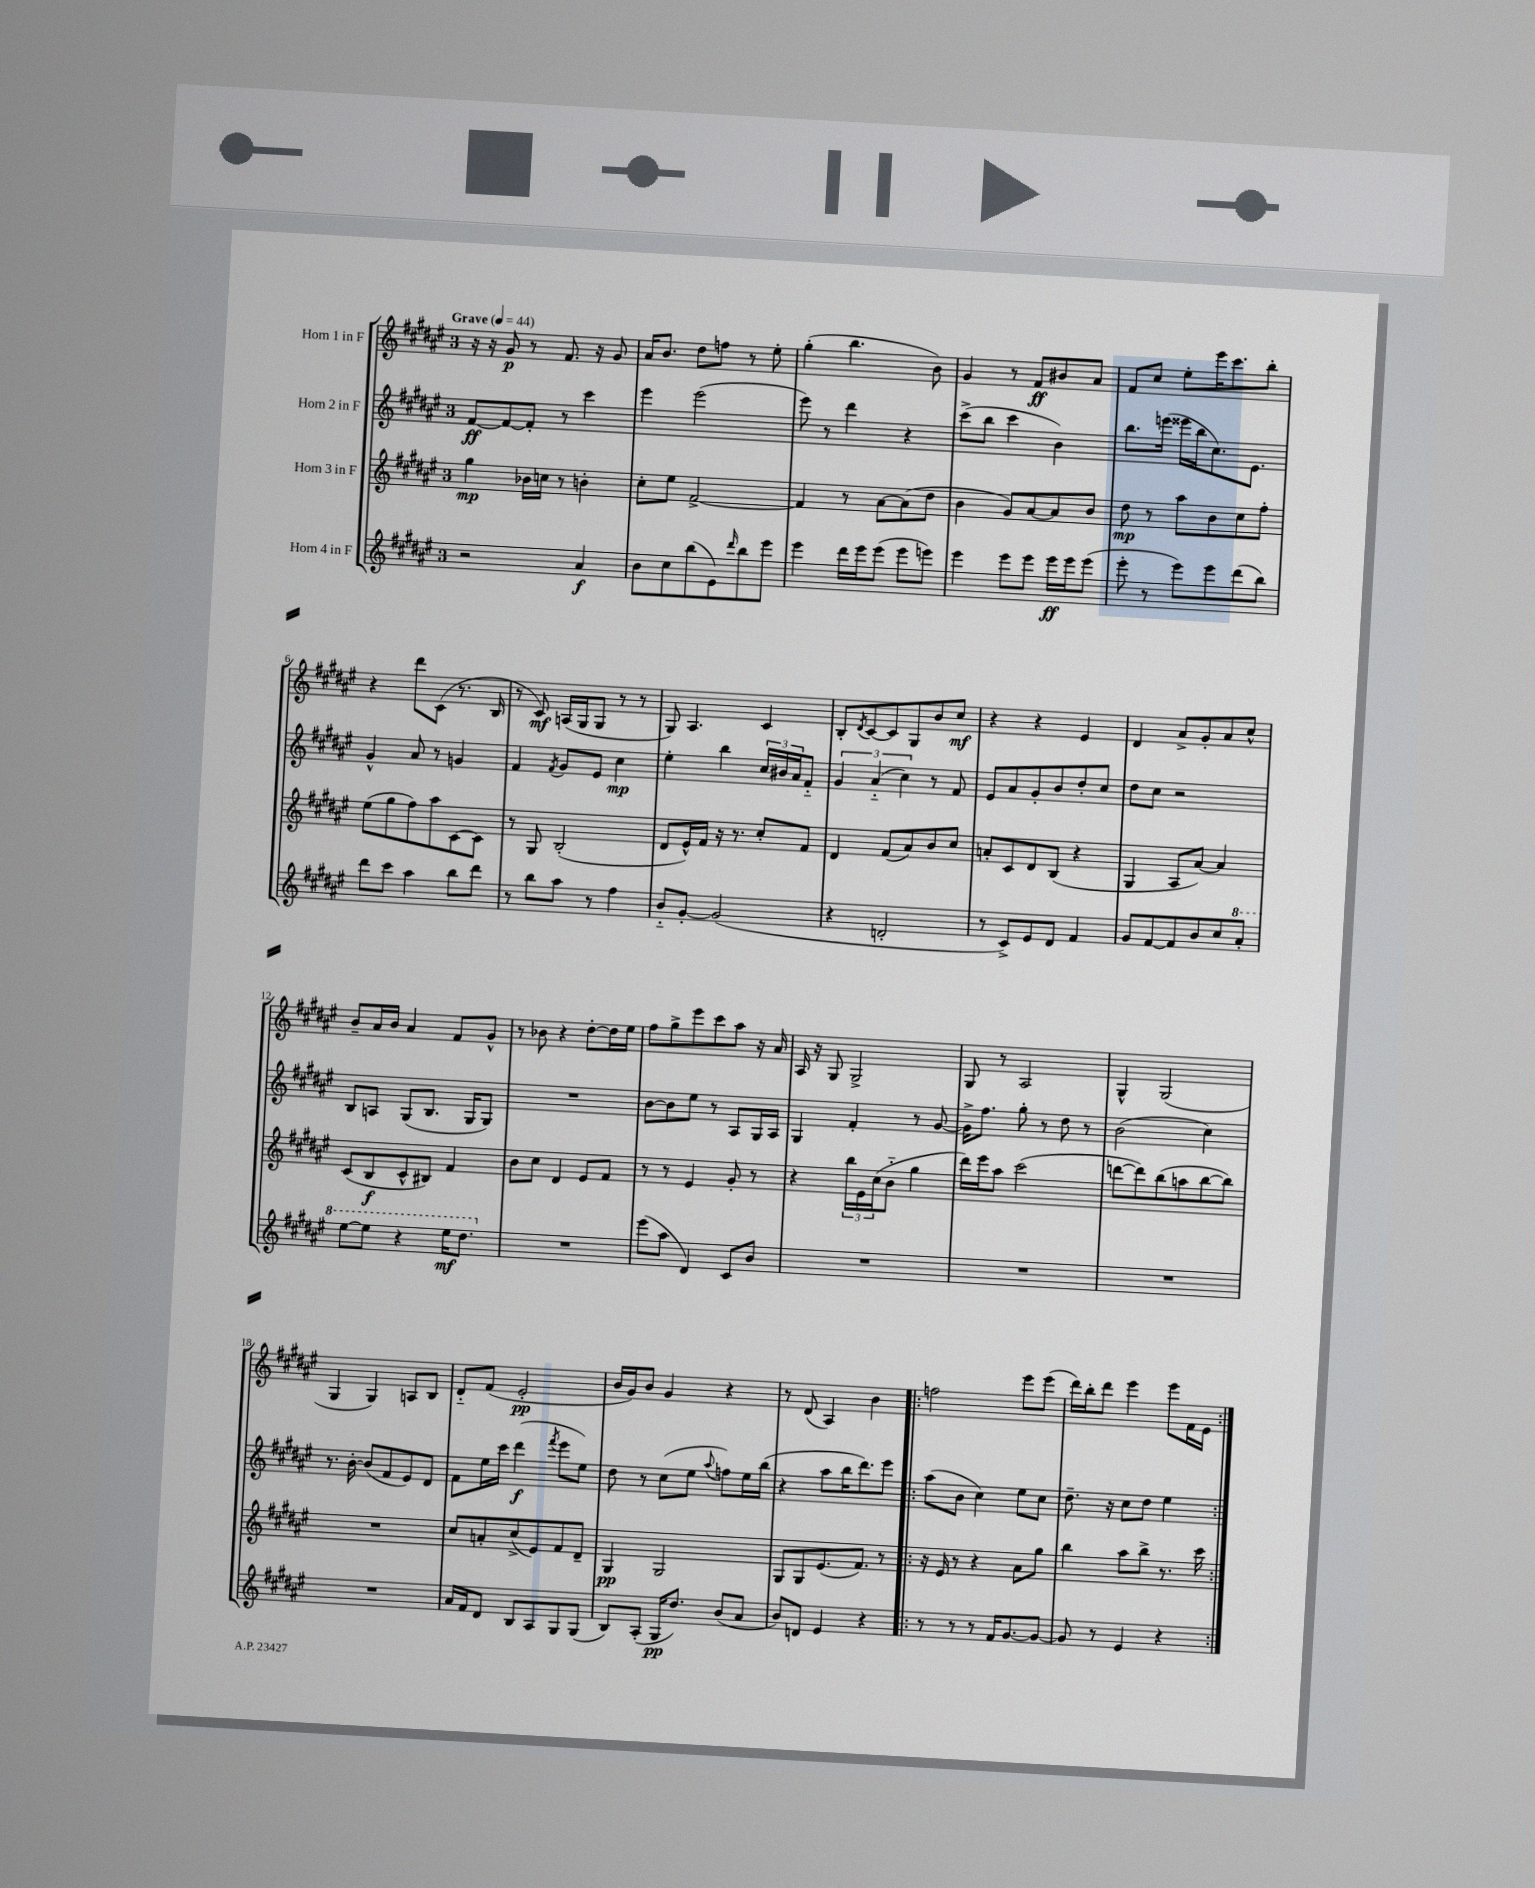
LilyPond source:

<<
\new StaffGroup <<
\new Staff = "s0" \with { instrumentName = "Horn 1 in F" } {
    \clef treble \key fis \major \once \override Staff.TimeSignature.style = #'single-digit \time 3/4 \tempo "Grave" 4 = 44
    r16 r16 gis'8\p r8 fis'8. r16 gis'8 |
    ais'16 b'8. dis''8 f''8 r8 eis''8-. |
    gis''4-.( b''4. b'8) |
    gis'4 r8 fis'8\ff bis'8 ais'8 |
    fis'8 cis''8 eis''8-. eis'''16 cis'''8. b''8-. |
    r4 dis'''8 cis'8( r8. b16 |
    r8 cis'8\mf) a16( gis16 gis8 r8 r8 |
    gis8) ais4. cis'4 |
    b8-. \acciaccatura { dis'8 } cis'8~ cis'8 gis8 b'8 cis''8\mf |
    r4 r4 eis'4 |
    dis'4 ais'8-> gis'8-. ais'8 cis''8-^ |
    b'8-- ais'16 b'16 ais'4 fis'8 gis'8-^ |
    r8 bes'8 r4 dis''8~-. dis''16 eis''16 |
    fis''8 gis''8-> eis'''8 cis'''8 ais''8 r16 ais'16 |
    ais16 r16 gis8 gis2-> |
    gis8 r8 ais2 |
    gis4-^ gis2( |
    gis4 gis4) a8 b8 |
    dis'8-_ fis'8( eis'2-.\pp |
    b'16 gis'16) b'8 gis'4 r4 |
    r8 dis'8( ais4) b'4 |
    \repeat volta 2 { f''2 eis'''8 eis'''8( |
    dis'''16) b''16-. dis'''8 eis'''4 eis'''8 fis'16 eis'16 | }
}
\new Staff = "s1" \with { instrumentName = "Horn 2 in F" } {
    \clef treble \key fis \major \once \override Staff.TimeSignature.style = #'single-digit \time 3/4
    fis'8~\ff fis'8~ fis'8-. r8 cis'''4 |
    eis'''4 eis'''2( |
    eis'''8) r8 dis'''4 r4 |
    cis'''8->( b''8 cis'''4 b'4) |
    b''8. e'''16( eisis'''16 b''16 cis''8.) eis'8. |
    gis'4-^ ais'8 r8 g'4 |
    fis'4 \acciaccatura { fis'8 } gis'8 eis'8 cis''4\mp |
    eis''4-. b''4 \tuplet 3/2 { cis''16 bis'16 ais'16 } fis'8-_ |
    \tuplet 3/2 { gis'4 ais'4-_( cis''4) } r8 fis'8 |
    eis'8 ais'8 gis'8-. b'8 dis''8-. cis''8 |
    dis''8 cis''8 r2 |
    b8 a8 gis8( b8. gis16 gis8) |
    R2. |
    b'8~ b'8 eis''8 r8 ais8 gis16 ais16 |
    gis4 fis'4-. r8 gis'8~ |
    gis'16-> fis''8. gis''8-. r8 dis''8 r8 |
    b'2( cis''4) |
    r8. b'16~-. b'8( fis'8 eis'8) dis'8 |
    fis'8 eis''16 cis'''16 dis'''4\f( \acciaccatura { fis'''8 } eis'''8 eis''8) |
    dis''8 r8 cis''8( eis''8 \appoggiatura { ais''8 } f''8) eis''16 b''16( |
    r4 ais''8 b''16 dis'''8.) eis'''8 |
    \repeat volta 2 { ais''8( b'8 cis''4) eis''8 cis''8 |
    dis''8.-- r16 cis''8 dis''8 eis''4 | }
}
\new Staff = "s2" \with { instrumentName = "Horn 3 in F" } {
    \clef treble \key fis \major \once \override Staff.TimeSignature.style = #'single-digit \time 3/4
    gis''4\mp bes'16 c''16 r8 b'4-. |
    cis''8-. eis''8 fis'2~-> |
    fis'4 r8 ais'8~ ais'8( dis''8 |
    b'4 gis'8) ais'8~ ais'8 b'8 |
    dis''8\mp r8 ais''8 b'8 cis''8 fis''8-. |
    eis''8( gis''8 fis''8) ais''8 cis'8~ cis'8 |
    r8 gis8 b2-.( |
    dis'8 eis'16-^) fis'16 r16 r8. cis''8-. fis'8 |
    dis'4 fis'8( ais'8) b'8 cis''8 |
    a'8-. cis'8 dis'8 b8( r4 |
    gis4 ais8 ais'8~) ais'4 |
    cis'8( b8\f cis'8-^ bis8) fis'4 |
    b'8 cis''8 dis'4 eis'8 fis'8 |
    r8 r8 eis'4 gis'8-. r8 |
    r4 \tuplet 3/2 { b''16 eis'16 cis''16( } b'8-_ gis''4 |
    dis'''16) eis'''16 ais''8 cis'''2( |
    d'''8~ d'''8) b''8( a''8 b''8~ b''8) |
    R2. |
    cis''8 a'8-. cis''8->( eis'8) fis'8 dis'8-- |
    gis4\pp gis2 |
    gis8 gis8 eis'8.( fis'8.) r8 |
    \repeat volta 2 { r16 eis'16 r8 r4 ais'8 gis''8 |
    b''4 ais''8 b''8-> r8. cis'''16 | }
}
\new Staff = "s3" \with { instrumentName = "Horn 4 in F" } {
    \clef treble \key fis \major \once \override Staff.TimeSignature.style = #'single-digit \time 3/4
    r2 ais'4\f |
    b'8 cis''8 b''8( eis'8) \grace { dis'''16 } b''8 eis'''8 |
    eis'''4 dis'''16 eis'''16 eis'''8( eis'''8 e'''8) |
    eis'''4 eis'''8 eis'''8 eis'''16\ff eis'''16 eis'''8( |
    eis'''8-. r8 eis'''8) eis'''8 dis'''8( b''8) |
    dis'''8 cis'''8 ais''4 b''8 dis'''8 |
    r8 b''8 ais''8 r8 fis''4 |
    b'8-_ gis'8~-. gis'2( |
    r4 d'2-. |
    r8 cis'8->) eis'8 dis'8 fis'4 |
    gis'8 fis'8~ fis'8 b'8 cis''8 \ottava #1 ais''8-. |
    eis'''8~ eis'''8 r4 eis'''16\mf dis'''8. \ottava #0 |
    R2. |
    eis'''8( ais''8 dis'4) cis'8 b'8 |
    R2. |
    R2. |
    R2. |
    R2. |
    ais'16 fis'16 dis'8 b8 ais8 gis8 gis8( |
    b8) ais8-.( gis16\pp dis''8.) b'8( ais'8 |
    b'8) d'8 eis'4 r4 |
    \repeat volta 2 { r8 r8 r8 fis'16 gis'8.~ gis'8~ |
    gis'8 r8 eis'4 r4 | }
}
>>
>>
